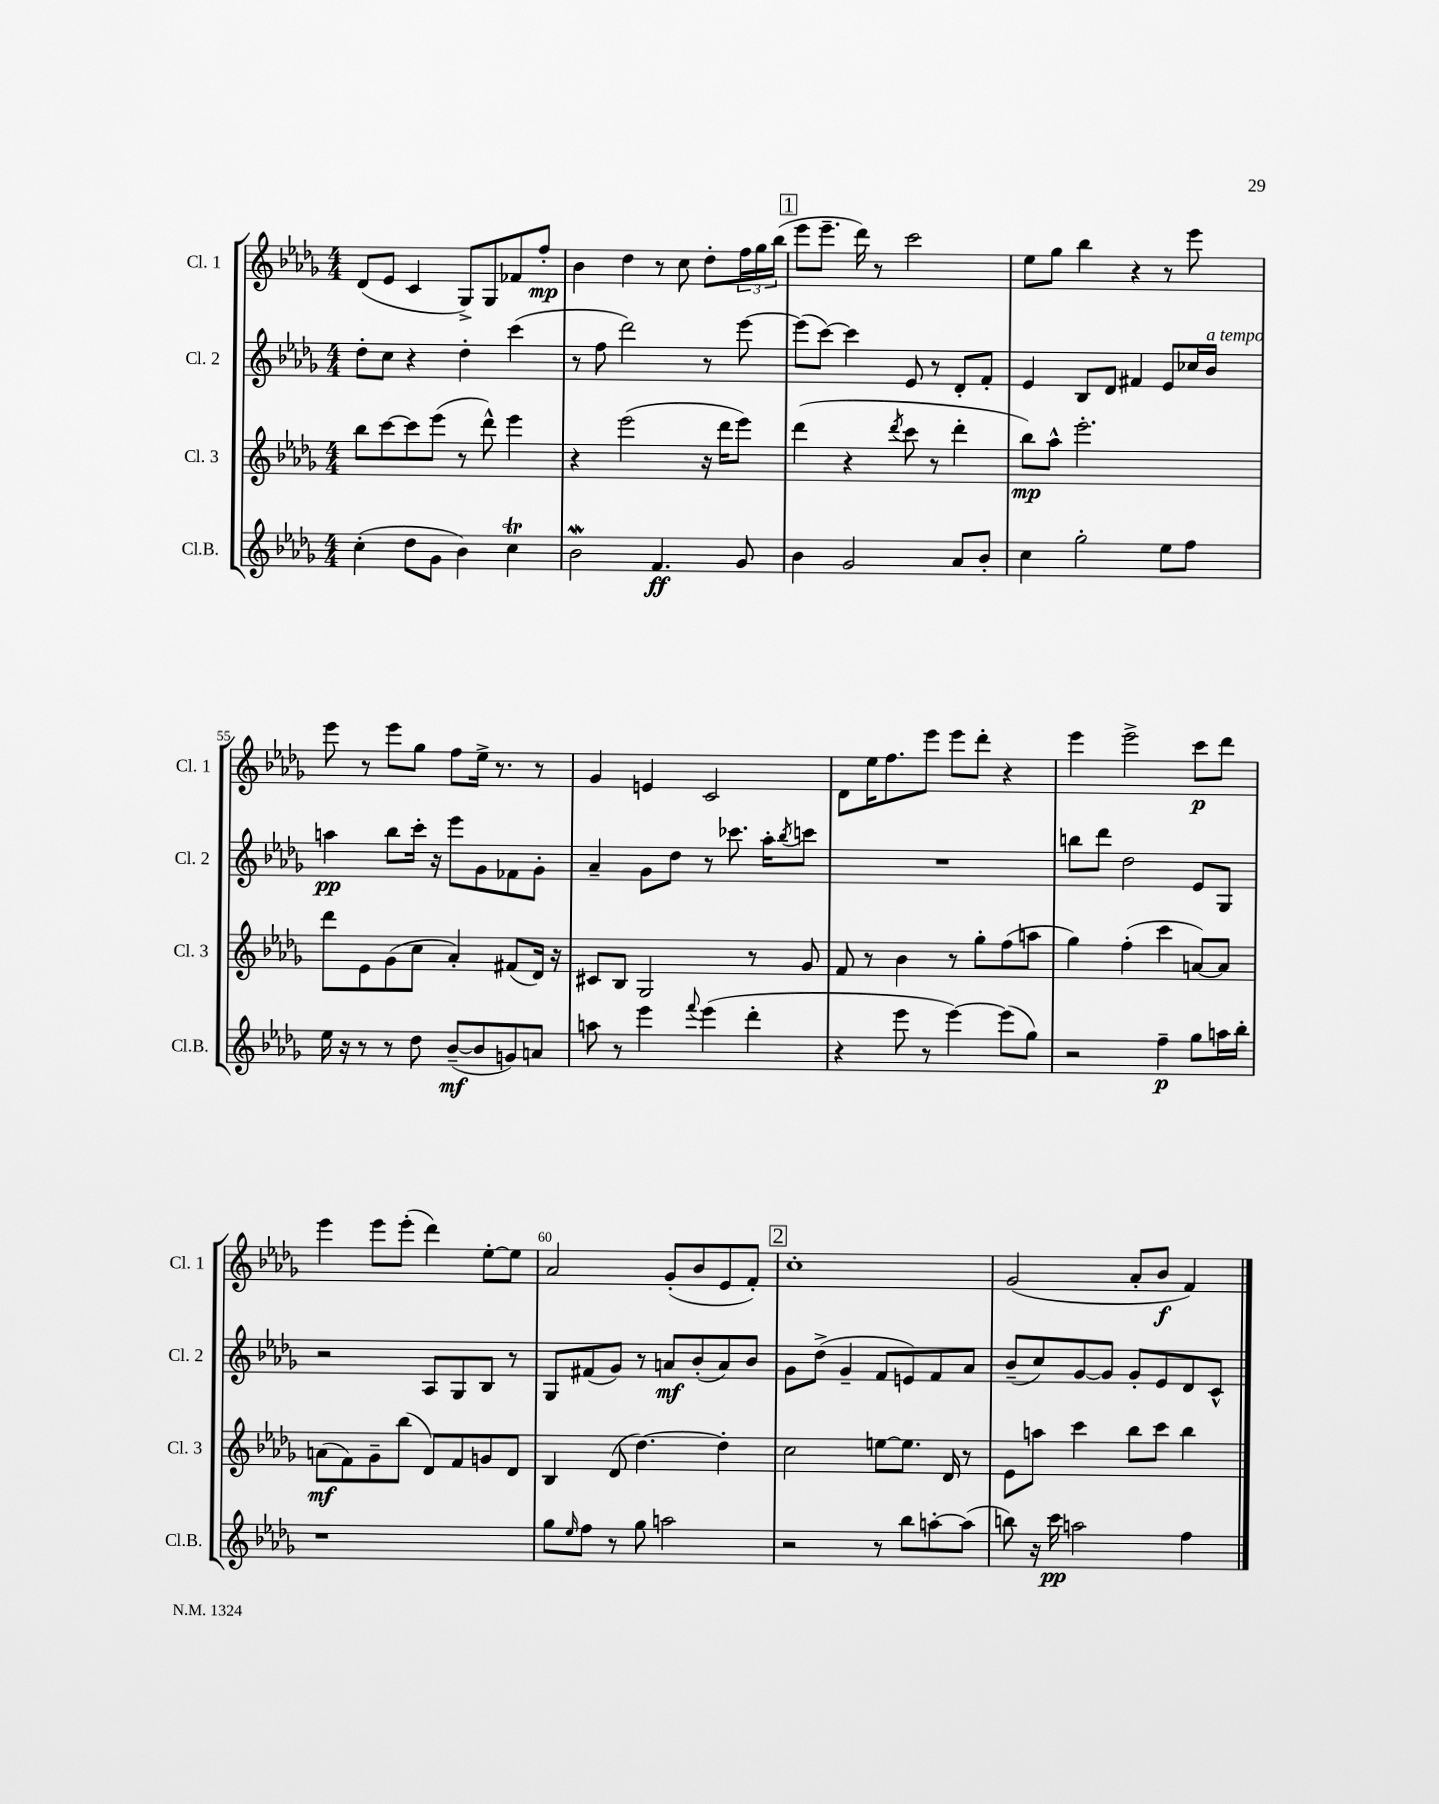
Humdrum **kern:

**kern	**dynam	**kern	**dynam	**kern	**dynam	**kern	**dynam
*part4	*part4	*part3	*part3	*part2	*part2	*part1	*part1
*staff4	*staff4	*staff3	*staff3	*staff2	*staff2	*staff1	*staff1
*I"Cl.B.	*	*I"Cl. 3	*	*I"Cl. 2	*	*I"Cl. 1	*
*I'Cl.B.	*	*I'Cl. 3	*	*I'Cl. 2	*	*I'Cl. 1	*
*clefG2	*	*clefG2	*	*clefG2	*	*clefG2	*
*k[b-e-a-d-g-]	*	*k[b-e-a-d-g-]	*	*k[b-e-a-d-g-]	*	*k[b-e-a-d-g-]	*
*M4/4	*	*M4/4	*	*M4/4	*	*M4/4	*
=51	=51	=51	=51	=51	=51	=51	=51
(4cc'\	.	8bb-\L	.	8dd-'\L	.	(8d-/L	.
.	.	[8ccc\	.	8cc\J	.	8e-/J	.
8dd-\L	.	8ccc\]	.	4r	.	4c/	.
8g-\J	.	(8eee-\J	.	.	.	.	.
4b-\)	.	8r	.	4dd-'\	.	8G-^/L)	.
.	.	8ddd-^^\)	.	.	.	8G-/	.
4cct\	.	4eee-\	.	(4ccc\	.	8f-X/	.
.	.	.	.	.	.	8ff'/J	mp
=52	=52	=52	=52	=52	=52	=52	=52
2b-W\	.	4r	.	8r	.	4b-\	.
.	.	.	.	8ff\	.	.	.
.	.	(2eee-\	.	2ddd-\)	.	4dd-\	.
4.f/	ff	.	.	.	.	8r	.
.	.	.	.	.	.	8cc\	.
.	.	16r	.	8r	.	8dd-'\L	.
.	.	16ddd-\KL	.	.	.	.	.
8g-/	.	8eee-\J)	.	[8eee-\	.	24ff\L	.
.	.	.	.	.	.	24gg-\	.
.	.	.	.	.	.	(24bb-\JJ	.
!!LO:REH:place=s1:t=1
=53	=53	=53	=53	=53	=53	=53	=53
4b-\	.	(4ddd-\	.	(8eee-\L]	.	8eee-\L	.
.	.	.	.	[8ccc\J)	.	8.eee-~\J	.
2g-/	.	4r	.	4ccc\]	.	.	.
.	.	.	.	.	.	16ddd-\)	.
.	.	.	.	.	.	8r	.
.	.	8qddd-/	.	.	.	.	.
.	.	8ccc\	.	8e-/	.	2ccc\	.
.	.	8r	.	8r	.	.	.
8a-/L	.	4ddd-'\	.	8d-'/L	.	.	.
8b-'/J	.	.	.	8f'/J	.	.	.
=54	=54	=54	=54	=54	=54	=54	=54
4cc\	.	8bb-\L)	mp	4e-/	.	8ee-\L	.
.	.	8aa-^^\J	.	.	.	8gg-\J	.
2gg-'\	.	2.eee-'\	.	8B-/L	.	4bb-\	.
.	.	.	.	8d-/J	.	.	.
.	.	.	.	4f#X/	.	4r	.
8ee-\L	.	.	.	8e-/L	.	8r	.
8ff\J	.	.	.	16cc-X/L	.	8eee-\	.
!	!	!	!	!LO:TX:a:i:t=a tempo	!	!	!
.	.	.	.	16b-/JJ	.	.	.
!!LO:LB:g=z
=55	=55	=55	=55	=55	=55	=55	=55
16ee-\	.	8ddd-\L	.	4aan\	pp	8eee-\	.
16r	.	.	.	.	.	.	.
8r	.	8e-\	.	.	.	8r	.
8r	.	(8g-\	.	8bb-\L	.	8eee-\L	.
8dd-\	.	8cc\J	.	16ccc'\Jk	.	8gg-\J	.
.	.	.	.	16r	.	.	.
([8b-~/L	mf	4a-'/)	.	8eee-\L	.	8ff\L	.
8b-/]	.	.	.	8g-\	.	16ee-^\Jk	.
.	.	.	.	.	.	8.r	.
8gn/)	.	(8f#X/L	.	8f-X\	.	.	.
8an/J	.	16d-/Jk)	.	8g-'\J	.	8r	.
.	.	16r	.	.	.	.	.
=56	=56	=56	=56	=56	=56	=56	=56
8aan\	.	8c#X/L	.	4a-~/	.	4g-/	.
8r	.	8B-/J	.	.	.	.	.
4eee-\	.	2G-/	.	8g-\L	.	4en/	.
.	.	.	.	8dd-\J	.	.	.
8qqfff/	.	.	.	.	.	.	.
(4eee-\	.	.	.	8r	.	2c/	.
.	.	.	.	8.ccc-X\	.	.	.
4ddd-'\	.	8r	.	.	.	.	.
.	.	.	.	16aa-'\KL	.	.	.
.	.	.	.	8qbb-/	.	.	.
.	.	8g-/	.	8cccn\J	.	.	.
=57	=57	=57	=57	=57	=57	=57	=57
4r	.	8f/	.	1r	.	8d-\L	.
.	.	8r	.	.	.	16ee-\K	.
.	.	.	.	.	.	8.ff\	.
8eee-\	.	4b-\	.	.	.	.	.
8r	.	.	.	.	.	8eee-\J	.
[4eee-\)	.	8r	.	.	.	8eee-\L	.
.	.	8gg-'\L	.	.	.	8ddd-'\J	.
(8eee-\L]	.	(8ff\	.	.	.	4r	.
8gg-\J)	.	8aan\J	.	.	.	.	.
=58	=58	=58	=58	=58	=58	=58	=58
2r	.	4gg-\)	.	8bbn\L	.	4eee-\	.
.	.	.	.	8ddd-\J	.	.	.
.	.	(4ff'\	.	2dd-\	.	2eee-^\	.
4ff~\	p	4ccc\	.	.	.	.	.
8gg-\L	.	[8an/L)	.	8e-/L	.	8ccc\L	p
16aan\L	.	8a/J]	.	8G-/J	.	8ddd-\J	.
16bb-'\JJ	.	.	.	.	.	.	.
!!LO:LB:g=z
=59	=59	=59	=59	=59	=59	=59	=59
1r	.	(8an\L	mf	2r	.	4eee-\	.
.	.	8f\)	.	.	.	.	.
.	.	8g-~\	.	.	.	8eee-\L	.
.	.	(8bb-\J	.	.	.	(8eee-'\J	.
.	.	8d-/L)	.	8A-/L	.	4ddd-\)	.
.	.	8f/	.	8G-/	.	.	.
.	.	8gn/	.	8B-/J	.	[8ee-'\L	.
.	.	8d-/J	.	8r	.	8ee-\J]	.
=60	=60	=60	=60	=60	=60	=60	=60
8gg-\L	.	4B-/	.	8G-/L	.	2a-/	.
16qqee-/	.	.	.	.	.	.	.
8ff\J	.	.	.	(8f#X/	.	.	.
8r	.	(8d-/	.	8g-/J)	.	.	.
8gg-\	.	[4.dd-\)	.	8r	.	.	.
2aan\	.	.	.	8an/L	mf	(8g-'/L	.
.	.	.	.	(8b-'/	.	8b-/	.
.	.	4dd-'\]	.	8a/)	.	8e-/	.
.	.	.	.	8b-/J	.	8f'/J)	.
!!LO:REH:place=s1:t=2
=61	=61	=61	=61	=61	=61	=61	=61
2r	.	2cc\	.	8g-\L	.	1cc'	.
.	.	.	.	(8dd-^\J	.	.	.
.	.	.	.	4g-~/	.	.	.
8r	.	[8een\L	.	8f/L	.	.	.
8bb-\L	.	8.ee\J]	.	8en/)	.	.	.
[8aan'\	.	.	.	8f/	.	.	.
.	.	16d-/	.	.	.	.	.
(8aa\J]	.	8r	.	8a-/J	.	.	.
=62	=62	=62	=62	=62	=62	=62	=62
8bbn\)	.	8e-\L	.	(8b-~/L	.	(2g-/	.
16r	.	8aan\J	.	8cc/)	.	.	.
16ccc\	pp	.	.	.	.	.	.
2aan\	.	4ccc\	.	[8g-/	.	.	.
.	.	.	.	8g-/J]	.	.	.
.	.	8bb-\L	.	8g-'/L	.	8a-'/L	.
.	.	8ccc\J	.	8e-/	.	8b-/J	f
4ff\	.	4bb-\	.	8d-/	.	4f/)	.
.	.	.	.	8c^^/J	.	.	.
==	==	==	==	==	==	==	==
*-	*-	*-	*-	*-	*-	*-	*-
